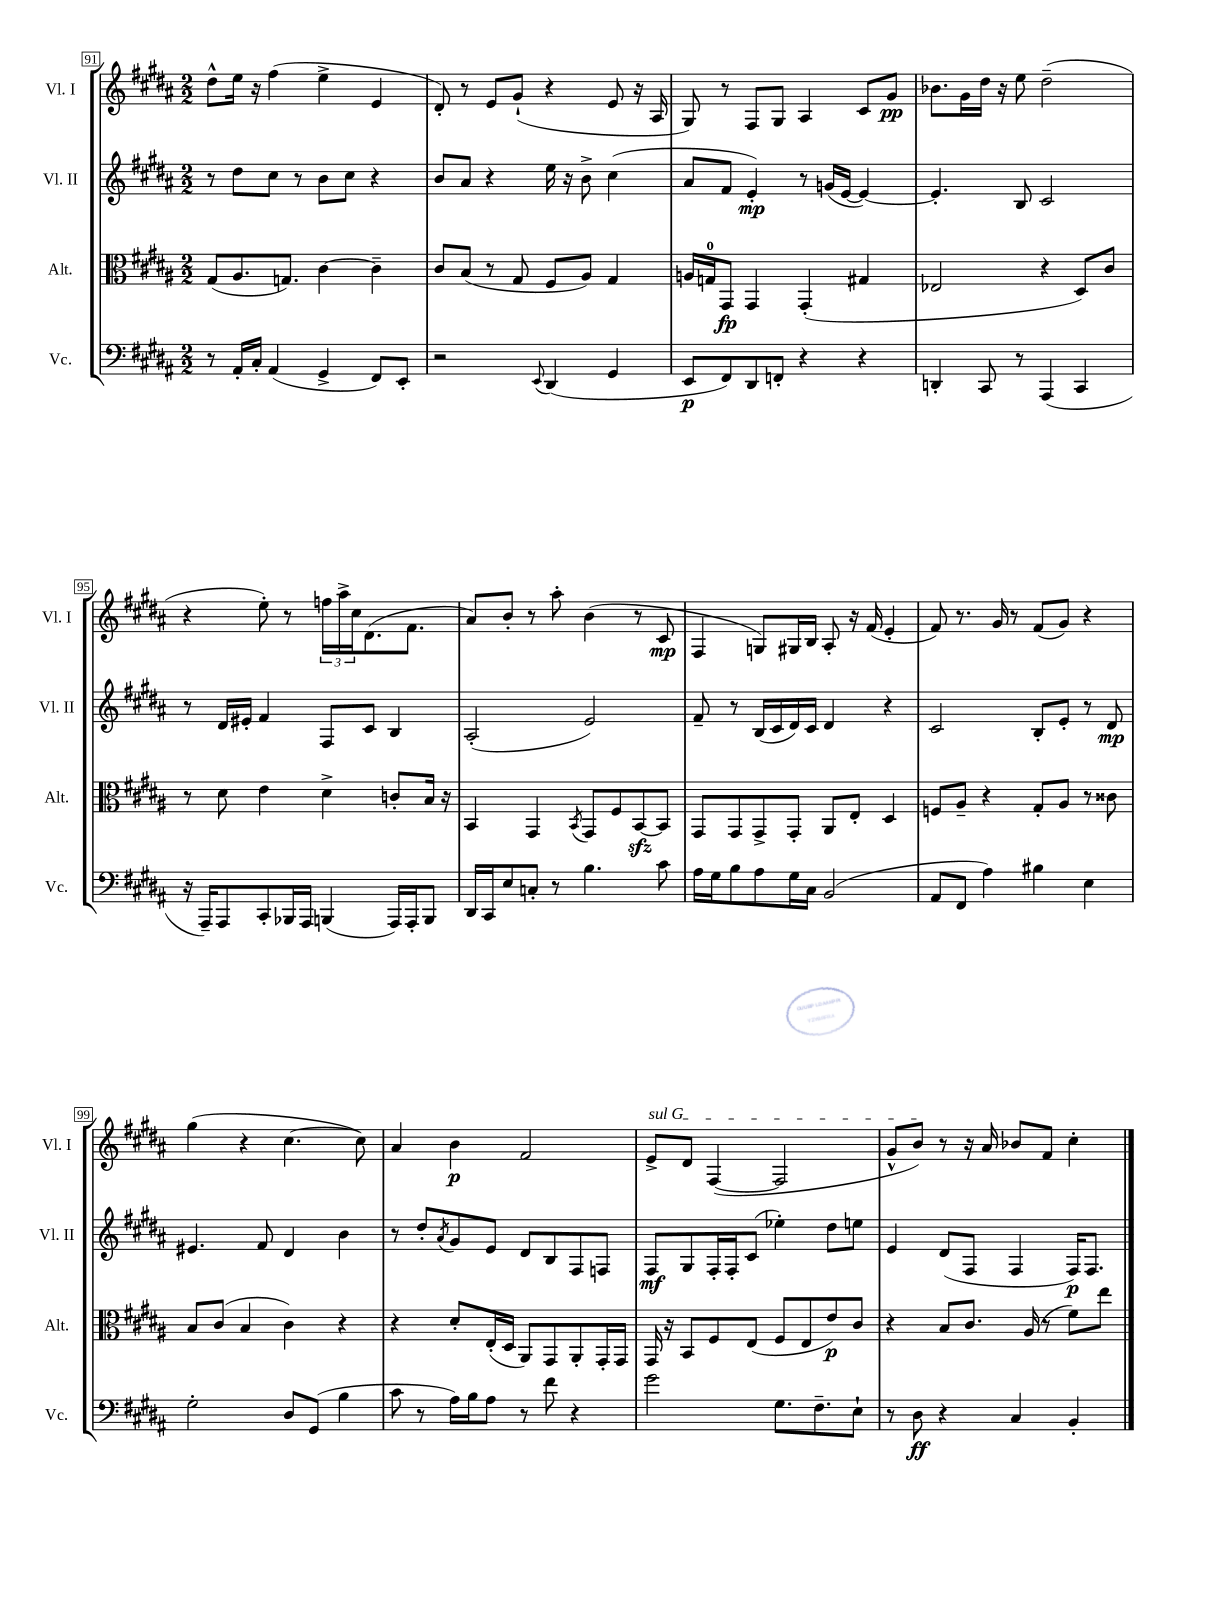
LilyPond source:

<<
\new StaffGroup <<
\new Staff = "s0" \with { instrumentName = "Vl. I" shortInstrumentName = "Vl. I" } {
    \clef treble \key b \major \numericTimeSignature \time 2/2
    dis''8-^ e''16 r16 fis''4( e''4-> e'4 |
    dis'8-.) r8 e'8 gis'8-!( r4 e'8 r16 ais16 |
    gis8) r8 fis8 gis8 ais4 cis'8 gis'8\pp |
    bes'8. gis'16 dis''16 r16 e''8 dis''2--( |
    r4 e''8-.) r8 \tuplet 3/2 { f''16 ais''16-> cis''16 } dis'8.( fis'8. |
    ais'8) b'8-. r8 ais''8-. b'4( r8 cis'8\mp |
    fis4 g8) gis16 b16 ais8-. r16 fis'16( e'4-. |
    fis'8) r8. gis'16 r8 fis'8( gis'8) r4 |
    gis''4( r4 cis''4.~ cis''8) |
    ais'4 b'4\p fis'2 |
    \once \override TextSpanner.bound-details.left.text = \markup { \italic "sul G" } e'8->\startTextSpan dis'8 fis4~( fis2 |
    gis'8-^ b'8\stopTextSpan) r8 r16 ais'16 bes'8 fis'8 cis''4-. \bar "|." |
}
\new Staff = "s1" \with { instrumentName = "Vl. II" shortInstrumentName = "Vl. II" } {
    \clef treble \key b \major \numericTimeSignature \time 2/2
    r8 dis''8 cis''8 r8 b'8 cis''8 r4 |
    b'8 ais'8 r4 e''16 r16 b'8-> cis''4( |
    ais'8 fis'8 e'4-.\mp) r8 g'16( e'16~ e'4~) |
    e'4.-. b8 cis'2 |
    r8 dis'16 eis'16-. fis'4 fis8 cis'8 b4 |
    ais2-.( e'2) |
    fis'8-- r8 b16( cis'16 dis'16) cis'16 dis'4 r4 |
    cis'2 b8-. e'8-. r8 dis'8\mp |
    eis'4. fis'8 dis'4 b'4 |
    r8 dis''8-. \acciaccatura { ais'8 } gis'8 e'8 dis'8 b8 fis8 f8 |
    fis8\mf gis8 fis16-. fis16-. cis'8( ees''4-.) dis''8 e''8 |
    e'4 dis'8( fis8 fis4 fis16\p) fis8. \bar "|." |
}
\new Staff = "s2" \with { instrumentName = "Alt." shortInstrumentName = "Alt." } {
    \clef alto \key b \major \numericTimeSignature \time 2/2
    gis8( ais8. g8.) cis'4~ cis'4-- |
    cis'8 b8( r8 gis8 fis8 ais8) gis4 |
    a16 g16-0 gis,8\fp gis,4 gis,4-.( gis4 |
    ees2 r4 dis8) cis'8 |
    r8 dis'8 e'4 dis'4-> c'8-. b16 r16 |
    b,4 gis,4 \acciaccatura { b,8 } gis,8 fis8 b,8~\sfz b,8 |
    gis,8 gis,8 gis,8-> gis,8-. ais,8 e8-. dis4 |
    f8 ais8-- r4 gis8-. ais8 r8 cisis'8 |
    b8 cis'8( b4 cis'4) r4 |
    r4 dis'8-. e16-.( dis16 ais,8) gis,8 ais,8-. gis,16-. gis,16 |
    gis,16 r16 b,8 fis8 e8( fis8 e8 e'8\p) cis'8 |
    r4 b8 cis'8. ais16( r8 fis'8) e''8 \bar "|." |
}
\new Staff = "s3" \with { instrumentName = "Vc." shortInstrumentName = "Vc." } {
    \clef bass \key b \major \numericTimeSignature \time 2/2
    r8 ais,16-. cis16-. ais,4( gis,4-> fis,8) e,8-. |
    r2 \appoggiatura { e,8 } dis,4( gis,4 |
    e,8\p fis,8) dis,8 f,8-. r4 r4 |
    d,4-. cis,8 r8 ais,,4( cis,4 |
    r16 ais,,16--) ais,,8 cis,8-. bes,,16 ais,,16 b,,4( ais,,16) ais,,16-. b,,8 |
    dis,16 cis,16 e8 c8-. r8 b4. cis'8 |
    ais16 gis16 b8 ais8 gis16 cis16 b,2( |
    ais,8 fis,8 ais4) bis4 e4 |
    gis2-. dis8 gis,8( b4 |
    cis'8 r8 ais16) b16 ais8 r8 fis'8 r4 |
    gis'2 gis8. fis8.-- e8-! |
    r8 dis8\ff r4 cis4 b,4-. \bar "|." |
}
>>
>>
\layout { \context { \Score currentBarNumber = #91 \override BarNumber.stencil = #(make-stencil-boxer 0.1 0.3 ly:text-interface::print) } }
